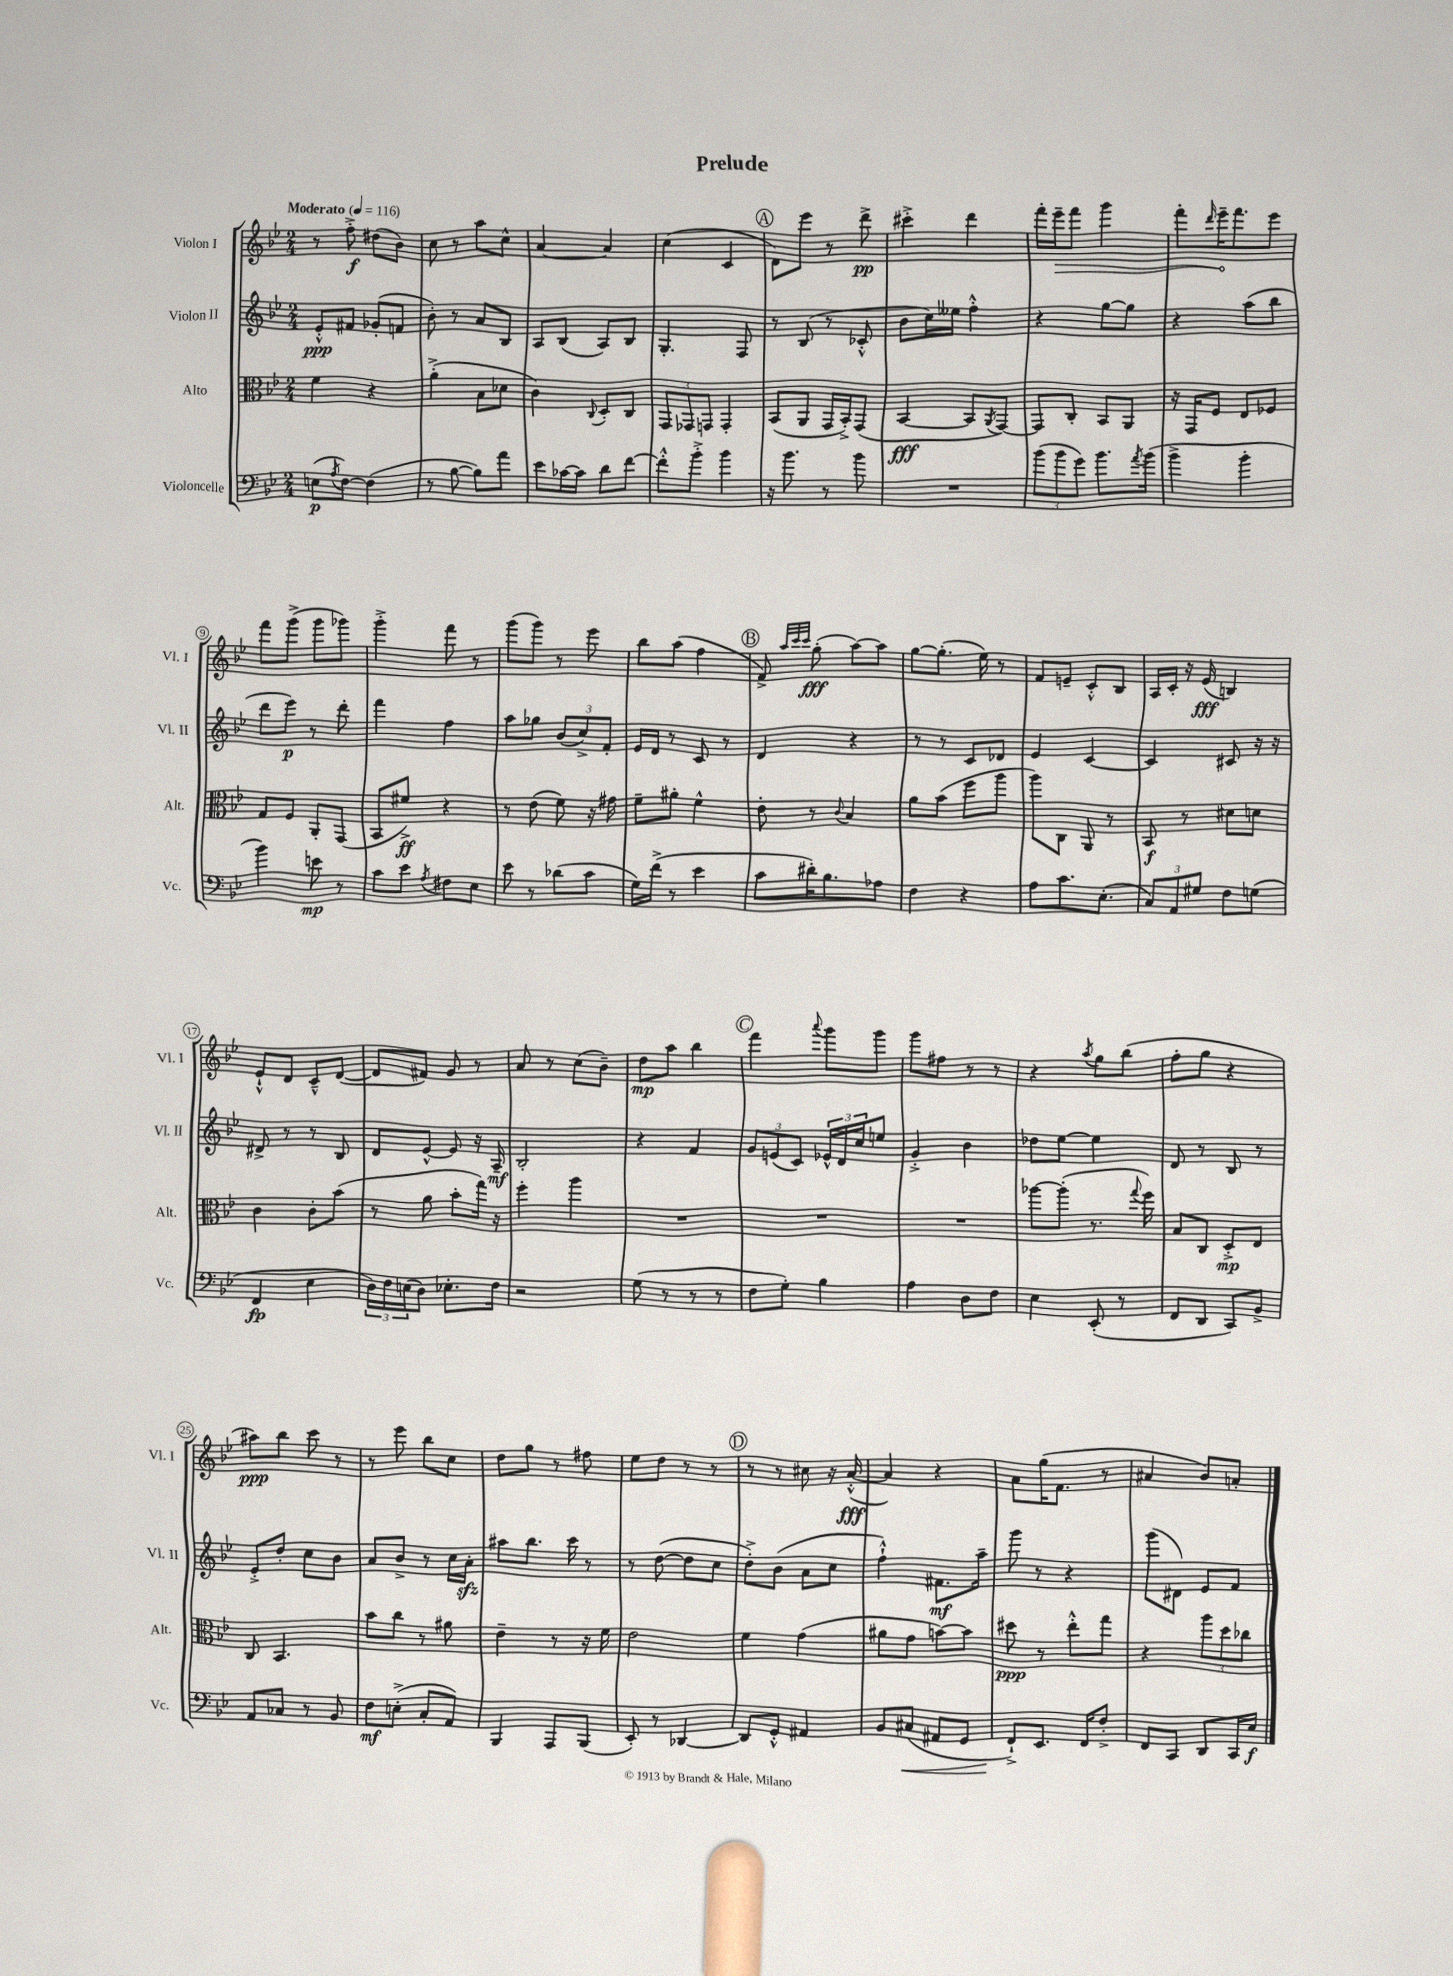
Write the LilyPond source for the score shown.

\header { title = "Prelude" }
<<
\new StaffGroup <<
\new Staff = "s0" \with { instrumentName = "Violon I" shortInstrumentName = "Vl. I" } {
    \clef treble \key bes \major \numericTimeSignature \time 2/4 \tempo "Moderato" 4 = 116
    r8 f''8-.->\f dis''8( bes'8) |
    c''8 r8 a''8 c''8-^ |
    a'4~ a'4 |
    c''4( c'4 |
    \mark \markup { \circle "A" } d'8) ees'''8 r8 d'''8->\pp |
    cis'''4-.-> d'''4 |
    f'''16-. \once \override Hairpin.circled-tip = ##t ees'''16--\> f'''8 g'''4 |
    f'''8-. \grace { d'''16 } ees'''16--\! f'''8. ees'''8 |
    f'''8 g'''8->( g'''8 ges'''8) |
    g'''4-.-> f'''8 r8 |
    g'''8( g'''8) r8 ees'''8 |
    bes''8 a''8( f''4 |
    \mark \markup { \circle "B" } f'8->) \grace { a''32 c'''32 c'''32 } g''8-.\fff( a''8~) a''8 |
    g''8~ g''8.-.( ees''16) r8 |
    f'8 e'8-- c'8-.-^ bes8 |
    a16 c'16-. r16 ees'16\fff( b4) |
    ees'8-!-^ d'8 c'8---^ d'8~( |
    d'8 fis'8) g'8 r8 |
    a'8 r8 c''8( bes'8--) |
    d''8\mp a''8 bes''4 |
    \mark \markup { \circle "C" } f'''4 \appoggiatura { a'''8 } g'''8 g'''8 |
    g'''8 fis''8 r8 r8 |
    r4 \acciaccatura { a''8 } g''8 bes''8( |
    f''8-. g''8 r4 |
    ais''8\ppp) bes''8 c'''8 r8 |
    r8 ees'''8 bes''8 c''8 |
    d''8 g''8 r8 fis''8 |
    ees''8 d''8 r8 r8 |
    \mark \markup { \circle "D" } r8 r8 cis''8 r16 a'16~-.-^\fff( |
    a'4) r4 |
    a'8 g''16( f'8. r8 |
    ais'4 bes'8) a'8-. \bar "|." |
}
\new Staff = "s1" \with { instrumentName = "Violon II" shortInstrumentName = "Vl. II" } {
    \clef treble \key bes \major \numericTimeSignature \time 2/4
    ees'8-.-^\ppp fis'8 ges'8-.( f'8 |
    bes'8-.) r8 a'8 bes8 |
    a8 bes8( a8) bes8 |
    g4.-. f8 |
    \mark \markup { \circle "A" } r8 bes8( r8 ces'8-.-^ |
    bes'8 c''16) eeses''16 f''4-.-^ |
    r4 g''8~ g''8 |
    r4 a''8( bes''8 |
    d'''8 ees'''8\p) r8 d'''8-. |
    f'''4 f''4 |
    a''8 ges''8 \tuplet 3/2 { bes'8( c''8->) f'8-. } |
    ees'16 d'16 r8 c'8 r8 |
    \mark \markup { \circle "B" } d'4 r4 |
    r8 r8 c'8 des'8 |
    ees'4 c'4~ |
    c'4 cis'8 r16 r16 |
    dis'8-> r8 r8 bes8 |
    d'8 ees'8~-^ ees'8 r16 a16--\mf |
    bes2-. |
    r4 f'4 |
    \mark \markup { \circle "C" } \tuplet 3/2 { g'8 e'8( c'8) } \tuplet 3/2 { ees'16-^ d'16 c''16 } e''8 |
    g'4-.-> bes'4 |
    des''8 ees''8~ ees''4 |
    d'8 r8 bes8 r8 |
    ees'8-.-> d''8-. c''8 bes'8 |
    a'8 bes'8-> r8 c''16 a'16-.\sfz |
    ais''8 bes''8. c'''16 r8 |
    r8 d''8~( d''8 c''8 |
    \mark \markup { \circle "D" } d''8-.->) bes'8( a'8 c''8 |
    f''4-!-^) fis'8.\mf a''16-- |
    g'''8 r8 r4 |
    g'''8( dis'8) ees'8 f'8 \bar "|." |
}
\new Staff = "s2" \with { instrumentName = "Alto" shortInstrumentName = "Alt." } {
    \clef alto \key bes \major \numericTimeSignature \time 2/4
    f'4 r4 |
    a'4-.->( bes8 des'8 |
    c'4) \appoggiatura { c8 } d8-. c8 |
    \tuplet 3/2 { g,8 ges,8 g,8 } g,4-. |
    \mark \markup { \circle "A" } bes,8( a,8 g,16 bes,16-.->) g,8( |
    bes,4~\fff bes,8 \acciaccatura { a,8 } g,8~) |
    g,8 c8-. bes,8 a,8 |
    r16 g,16 f8 ees8 fes8 |
    g8 f8 a,8-. g,8( |
    bes,8 fis'8->\ff) r4 |
    r8 ees'8( f'8) r16 gis'16 |
    f'8-- ais'8-. f'4-^ |
    \mark \markup { \circle "B" } ees'8-. r8 \appoggiatura { c'8 } bes4 |
    a'8 bes'8( f''8 a''8 |
    a''8) c8 a,8 r8 |
    bes,8\f r8 dis'8 d'8 |
    c'4 c'8-. bes'8( |
    r8 a'8 bes'8-. g''16) r16 |
    f''4-. a''4 |
    R2 |
    \mark \markup { \circle "C" } R2 |
    R2 |
    aes''8~ aes''8-.( r8. \appoggiatura { g''8 } f''16) |
    bes8 c8 d8-.->\mp ees8 |
    c8 bes,4. |
    bes'8 c''8 r8 ais'8 |
    ees'4-- r8 r16 f'16 |
    ees'2 |
    \mark \markup { \circle "D" } f'4 g'4( |
    ais'8 g'8 b'8~) b'8 |
    dis''8\ppp r8 ees''8-.-^ g''8 |
    r4 \tuplet 3/2 { a''8 d''8 ces''8 } \bar "|." |
}
\new Staff = "s3" \with { instrumentName = "Violoncelle" shortInstrumentName = "Vc." } {
    \clef bass \key bes \major \numericTimeSignature \time 2/4
    e8\p( \acciaccatura { a8 } f8~) f4( |
    r8 bes8~ bes8) a'8 |
    ees'8 ces'16~ ces'16 d'8 f'8~ |
    f'8-.-^ bes'8-.-> bes'4 |
    \mark \markup { \circle "A" } r16 bes'8. r8 bes'8 |
    R2 |
    \tuplet 3/2 { bes'8( bes'8 g'8) } bes'8. \acciaccatura { a'8 } bes'16( |
    bes'4-> bes'4-. |
    bes'4) e'8\mp r8 |
    c'8 ees'8 \acciaccatura { a8 } fis8 ees8 |
    ees'8 r8 des'8( c'8 |
    g16) f'16->( r8 ees'4 |
    \mark \markup { \circle "B" } c'8 dis'16-.) bes8. aes8 |
    f4 r4 |
    a8 c'8. ees8.-.( |
    \tuplet 3/2 { c8) a,8 gis8 } f8 g8( |
    f,4\fp ees4 |
    \tuplet 3/2 { d16) f16 e16( } d8) ees8.-. f16 |
    r2 |
    g8( r8 r8 r8 |
    \mark \markup { \circle "C" } f8 g8-.) bes4 |
    a4 d8 f8 |
    ees4 ees,8-.( r8 |
    f,8 d,8 c,8) bes,8-> |
    a,8 ces8 r8 bes,8 |
    f8\mf e8-.->( c8-. a,8) |
    bes,,4 a,,8 bes,,8( |
    ees,8-.) r8 des,4~ |
    \mark \markup { \circle "D" } des,8 g,8-.-^ ais,4 |
    bes,8 cis8\<( ais,8 g,8 |
    f,8-!->\!) ees,8. f,16 f8-.-> |
    f,8 c,8 d,8 c,16 ees16\f \bar "|." |
}
>>
>>
\layout { \context { \Score \override BarNumber.stencil = #(make-stencil-circler 0.1 0.3 ly:text-interface::print) } }
